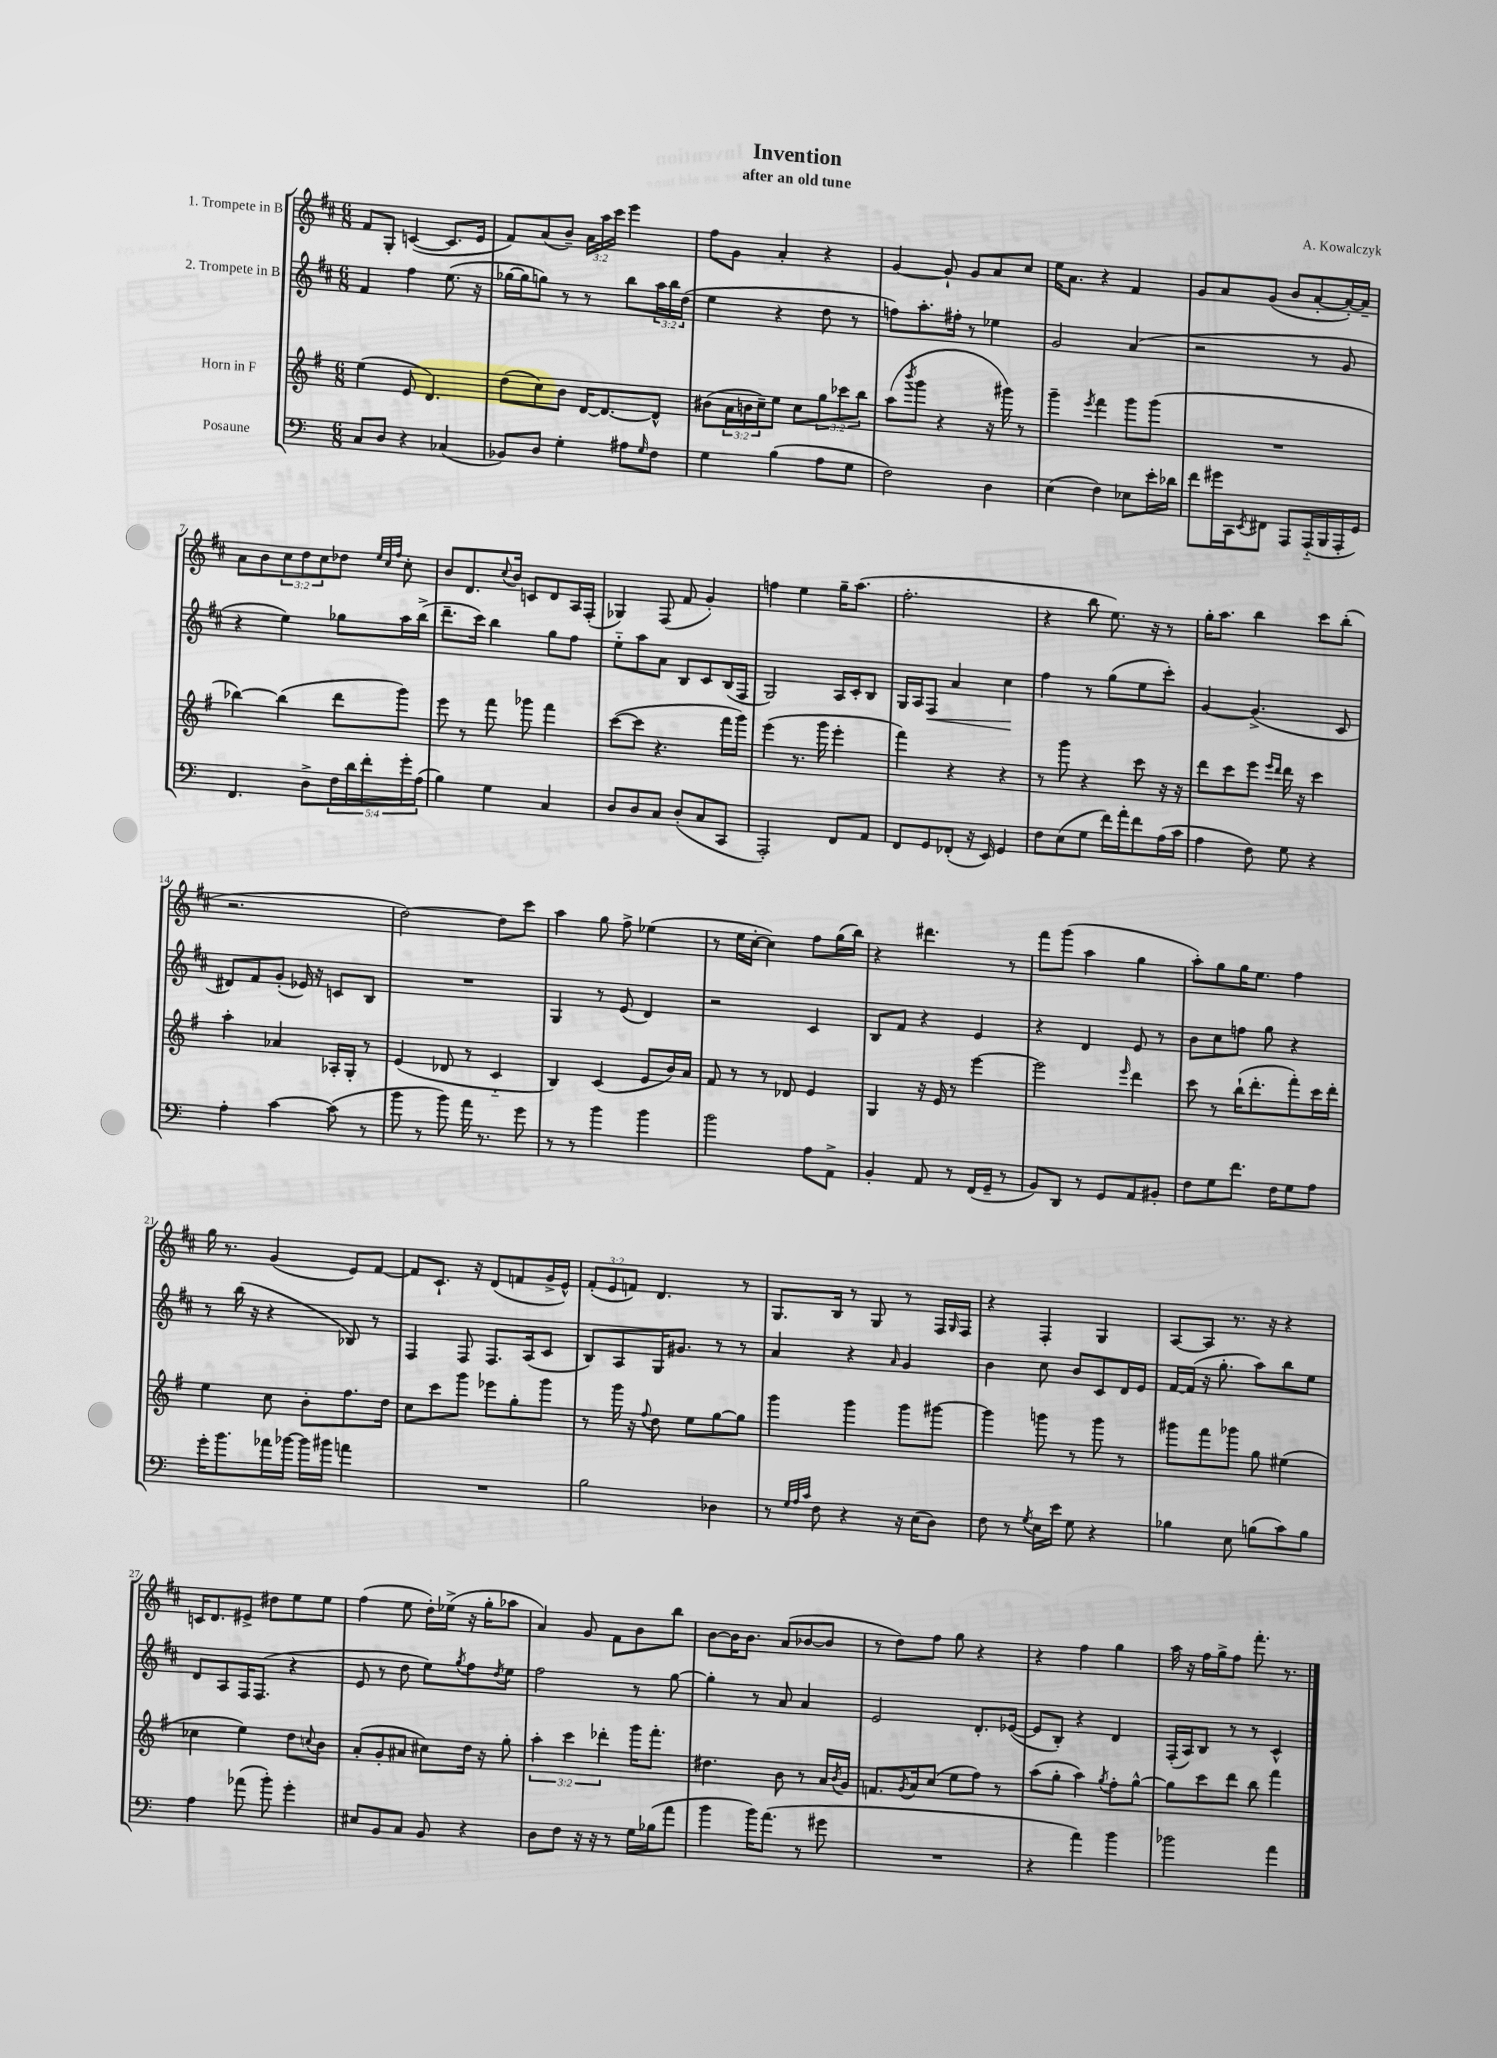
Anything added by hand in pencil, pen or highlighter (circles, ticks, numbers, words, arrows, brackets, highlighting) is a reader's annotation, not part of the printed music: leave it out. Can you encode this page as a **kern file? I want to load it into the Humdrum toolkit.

**kern	**kern	**kern	**dynam	**kern
*part4	*part3	*part2	*part2	*part1
*staff4	*staff3	*staff2	*staff2	*staff1
*I"Posaune	*I"Horn in F	*I"2. Trompete in B	*	*I"1. Trompete in B
*clefF4	*clefG2	*clefG2	*	*clefG2
*k[]	*k[f#]	*k[f#c#]	*	*k[f#c#]
*M6/8	*M6/8	*M6/8	*	*M6/8
=1	=1	=1	=1	=1
8C/L	(4ee\	4f#/	.	8f#/L
8D/J	.	.	.	8G'/J
4r	8e/	4ff#\	.	([4cn/
.	4.d/)	.	.	.
(4C-X/	.	(8.ee\	.	8.c/L]
.	.	16r	.	16e/Jk
=2	=2	=2	=2	=2
8BB-X/L)	(8dd\L	[16gg-X\LL	.	8f#/L)
.	.	16gg-\J]	.	.
8D/J	8cc\)	8ggn\J)	.	(8a/
4G'\	8b\J	8r	.	8b~/J)
.	[16d/KL	8r	.	24a\LL
.	.	.	.	24aa\
.	8.d/_	.	.	.
.	.	.	.	24ccc#\JJ
8A#X\L	.	8bb\L	.	4eee\
16qqG/	.	.	.	.
8F\J	8d^^/J]	24aa\L	.	.
.	.	24bb\	.	.
.	.	(24dd\JJ	.	.
=3	=3	=3	=3	=3
4G\	(8b#X\L	4ee\	.	8ff#\L
.	24a\L	.	.	8g\J
.	24bn\	.	.	.
.	24cc~\J)	.	.	.
(4B\	8ee\J	4r	.	4a'/
.	8cc\L	.	.	.
8A\L	12gg\	8dd\	.	4r
.	12ccc-X\	.	.	.
8G\J	.	8r	.	.
.	12bb\J	.	.	.
=4	=4	=4	=4	=4
2F\)	(8aa\L	8ffn\L)	.	[4g/
.	8qbbb/	.	.	.
.	8ggg\J	8.aa'\	.	.
.	4r	.	.	8g`/]
.	.	16ff#X'\Jk	.	.
.	.	8r	.	8g/L
4D\	16r	4ee-X\	.	8a/
.	16ggg#X\)	.	.	.
.	8r	.	.	8cc#/J
=5	=5	=5	=5	=5
(4E\	4ggg~\	2g/	.	16ee\KL
.	.	.	.	8.a\J
.	8qeee/	.	.	.
4F\)	4fff#\	.	.	4r
8E-X\L	8ggg\L	(4a/	.	4f#/
16e'\L	(8ggg\J	.	.	.
16d-X\JJ	.	.	.	.
=6	=6	=6	=6	=6
8f\L	2.r	2r	.	8g/L
16g#X\L	.	.	.	8a/
16CC\J	.	.	.	.
8qEE/	.	.	.	.
8FF#X\J	.	.	.	(8g/J
8AAA/L	.	.	.	8b/L
(16AAA/L	.	8r	.	[8a'/
16BBB/	.	.	.	.
16AAA'/	.	8g/	.	16a'/L_)
16GG/JJ)	.	.	.	16a~/JJ]
!!LO:LB:g=z
=7	=7	=7	=7	=7
4.FF/	[4bb-X\)	4r	.	8a\L
.	.	.	.	8b\
.	(4bb-\]	4ee\)	.	12cc#\
.	.	.	.	12dd\
8D^\L	.	.	.	.
.	.	.	.	12cc#\
20F\L	8ddd\L	8gg-X\L	.	8dd-X\J
20d\	.	.	.	.
20f'\	.	.	.	.
.	.	.	.	32qqee/LLL
.	.	.	.	32qqcc#/
.	.	.	.	32qqff#/JJJ
.	8ggg\J)	16aa\L	.	8cc#'\
20g'\	.	.	.	.
.	.	(16bb^\JJ	.	.
(20A\JJ	.	.	.	.
=8	=8	=8	=8	=8
4B\)	8eee\	8.ddd~\L	.	8b/L
.	8r	.	.	8.d/
.	.	16ccc#\Jk)	.	.
4G\	8fff#\	4bb\	.	.
.	.	.	.	8qqcc#/
.	.	.	.	16b/Jk
.	8ggg-X\	.	.	8cn/L
4C/	4fff#\	8gg\L	.	8d/
.	.	8ff#\J	.	16A/L
.	.	.	.	(16F#'/JJ
=9	=9	=9	=9	=9
8D/L	([8ccc\L	8ee\L	.	4G-X/)
8D/	8ccc\J]	8aa\	.	.
8C/J	4.r	8a\J	.	(8F#/
(8D'/L	.	8B/L	.	8f#/
8C/	.	8c#/	.	4g'/)
8CC/J	16fff#\LL	(16B/L	.	.
.	16ggg\JJ)	16F#/JJ	.	.
=10	=10	=10	=10	=10
2AAA'/)	(4eee\	2G/)	.	4ffn\
.	8.r	.	.	4ee\
.	16ggg\	.	.	.
8FF/L	4eee'\	16A/LL	.	16gg~\KL
.	.	16c#'/J	.	(8.aa\J
8AA/J	.	8B/J	.	.
=11	=11	=11	=11	=11
8FF/L	4fff#\)	16G/LL	.	2.ff#'\
.	.	16A/J	.	.
!	!	!	!LO:HP:b	!
8GG/	.	8F#/J	<	.
(8FF-X'/J	4r	4a/	.	.
16r	.	.	.	.
16EE/)	.	.	.	.
4GG/	4r	4cc#\	.	.
.	.	.	[	.
=12	=12	=12	=12	=12
8F\L	8r	4ff#\	.	4r
(8E\	8ggg\	.	.	.
8G\J	4r	8r	.	8bb\
16f\LL)	.	(8gg\L	.	8.ee\)
16a'\J	.	.	.	.
8f\	8ccc\	8ee\	.	.
.	.	.	.	16r
(16A\L	16r	8ccc#'\J)	.	8r
16c\JJ	16r	.	.	.
=13	=13	=13	=13	=13
4A\	8ddd\L	[4g/	.	16gg'\KL
.	.	.	.	8.aa\J
.	8ccc\	.	.	.
8F\)	8eee\J	(4.g^/]	.	4bb\
.	16qqeee/LL	.	.	.
.	16qqddd/JJ	.	.	.
8G\	16ddd\	.	.	.
.	16r	.	.	.
4r	4ccc\	.	.	8ccc#\L
.	.	8c#/	.	(8bb'\J
!!LO:LB:g=z
=14	=14	=14	=14	=14
4A'\	4aa'\	8d#X/L)	.	2.r
.	.	8f#/	.	.
[4c\	4a-X/	(8g'/J	.	.
.	.	16e-X/)	.	.
.	.	16r	.	.
(8c\]	16A-X'/LL	8cn/L	.	.
.	16G'/JJ	.	.	.
8r	8r	8B/J	.	.
=15	=15	=15	=15	=15
8b\	(4e/	2.r	.	[2dd\)
8r	.	.	.	.
8b\)	8d-X/	.	.	.
16a\	8r	.	.	.
8.r	.	.	.	.
.	4c/	.	.	8dd\L]
8g\	.	.	.	8ccc#\J
=16	=16	=16	=16	=16
8r	4B/)	4G/	.	4aa\
8r	.	.	.	.
4b\	(4c/	8r	.	8gg\
.	.	(8e/	.	8ff#^\
4b\	8e/L	4d/)	.	(4ee-X\
.	16b/L)	.	.	.
.	16a/JJ	.	.	.
=17	=17	=17	=17	=17
2b\	8f#/	2r	.	8r
.	8r	.	.	16ee\LL
.	.	.	.	[16cc#'\JJ
.	8r	.	.	4cc#\])
.	8d-X/	.	.	.
8A\L	4e/	4c#/	.	8ff#\L
8AA^\J	.	.	.	(16gg\L
.	.	.	.	16bb\JJ)
=18	=18	=18	=18	=18
4BB'/	4G/	8B/L	.	4r
.	.	8f#/J	.	.
8AA/	16r	4r	.	4.ddd#X\
.	16e/	.	.	.
8r	8r	.	.	.
(16FF/LL	[4eee\	4e/	.	.
16GG~/JJ	.	.	.	.
8r	.	.	.	8r
=19	=19	=19	=19	=19
8BB/L)	2eee\]	4r	.	8fff#\L
8DD/J	.	.	.	(8ggg\J
8r	.	4d/	.	4aa\
8GG/L	.	.	.	.
.	16qqeee/	.	.	.
8AA/	4ddd\	8e/	.	4gg\
8BB#X'/J	.	8r	.	.
=20	=20	=20	=20	=20
8F\L	8ccc\	8b\L	.	8aa'\L)
8G\	8r	8cc#\	.	8gg\
8.f\J	(16bb`\KL	8ffn\J	.	16gg\K
.	8.ddd'\	.	.	8.ee\J
.	.	8gg\	.	.
16F\KL	.	.	.	.
8G\	8fff#'\)	4r	.	4ff#\
8A\J	16ccc\L	.	.	.
.	16ddd'\JJ	.	.	.
!!LO:LB:g=z
=21	=21	=21	=21	=21
16g'\KL	4ee\	8r	.	16gg\
8.b\	.	.	.	8.r
.	.	(16bb\	.	.
.	.	16r	.	.
16a-X\L	8cc\	4r	.	(4g/
[16b-X\JJ	.	.	.	.
16b-\LL]	8b'\L	.	.	.
16b#X\JJ	.	.	.	.
4an\	8.ff#\	8B-X/)	.	8e/L)
.	.	8r	.	[8f#/J
.	16dd\Jk	.	.	.
=22	=22	=22	=22	=22
2.r	8cc\L	4F#/	.	8f#/L]
.	8ccc\	.	.	8.c#`/J
.	8ggg\J	8F#/	.	.
.	.	.	.	16r
.	8eee-X\L	8.F#/L	.	(8d/L
.	8gg'\	.	.	8fn/
.	.	(16A/k	.	.
.	8ggg\J	8c#/J	.	16g^/L
.	.	.	.	16e^^/JJ)
=23	=23	=23	=23	=23
2B\	8r	8B/L)	.	(12f#'/L
.	.	.	.	12e/
.	16ggg\	8A/	.	.
.	.	.	.	12fn/J)
.	16r	.	.	.
.	8qqff#/	.	.	.
.	8dd\	16G/K	.	4.d/
.	.	8.g#X/J	.	.
.	8ee\L	.	.	.
4D-X\	[8gg\	8r	.	.
.	8gg\J]	8r	.	8r
=24	=24	=24	=24	=24
8r	4ggg\	4a/	.	8.G/L
32qqG/LLL	.	.	.	.
32qqA/	.	.	.	.
32qqc/JJJ	.	.	.	.
8F\	.	.	.	.
.	.	.	.	16B/Jk
4r	4ggg\	4r	.	8r
.	.	.	.	8G/
.	.	16qqa/	.	.
16r	8ggg\L	4g/	.	8r
(16E\KL	.	.	.	.
8D\J)	[8ggg#X\J	.	.	16F#/LL
.	.	.	.	16qqG/
.	.	.	.	16F#/JJ
=25	=25	=25	=25	=25
8F\	4ggg#\]	4b\	.	4r
8r	.	.	.	.
8qG/	.	.	.	.
16E\LL	8gggn\	8cc#\	.	4F#'/
16e\JJ	.	.	.	.
8G\	8r	8b/L	.	.
4r	8ggg\	8c#/	.	4G/
.	8r	16d/L	.	.
.	.	16e/JJ	.	.
=26	=26	=26	=26	=26
4B-X\	8ggg#X\L	[16f#/LL	.	[8A/L
.	.	(16f#/JJ]	.	.
.	8fff#\	16r	.	8A/J]
.	.	8.gg'\	.	.
8E\	8ggg-X\J	.	.	8.r
(8Bn\L	8gg\	8aa\L)	.	.
.	.	.	.	16r
8c\)	(4ee#X\	8bb\	.	4r
8B\J	.	8ee\J	.	.
!!LO:LB:g=z
=27	=27	=27	=27	=27
4A\	4cc-X\	8d/L	.	16cn/KL
.	.	.	.	8.d/
.	.	8A/	.	.
(8a-X\	4ee\)	16F#/K	.	8e#X^/J
.	.	(8.F#/J	.	.
8b'\)	.	.	.	8dd#X\L
4g'\	8dd\L	4r	.	8ee\
.	8qqccn/	.	.	.
.	8b\J	.	.	8ee\J
=28	=28	=28	=28	=28
8E#X/L	(8a'/L	8e/	.	(4ff#\
8BB/	8g'/	8r	.	.
8C/J	8a#X/J	8dd\	.	8ee\
8BB/	8cc#X\L)	8ee\L)	.	16dd'\LL)
.	.	.	.	(16ee-X^\JJ
.	.	8qgg/	.	.
4r	16dd\Jk	8ff#\	.	16r
.	16r	.	.	16gg'\KL
.	.	8qdd/	.	.
.	8gg'\	8ee\J	.	8aa-X\J
=29	=29	=29	=29	=29
8D\L	6aa'\	2ff#\	.	4a/)
8F\J	.	.	.	.
.	6ccc\	.	.	.
16r	.	.	.	8g/
16r	.	.	.	.
.	6ddd-X'\	.	.	.
8r	.	.	.	8f#\L
16G\LL	16ggg\KL	8r	.	8b\
(16B-X\J	8.fff#'\J	.	.	.
8a\J	.	[8gg\	.	8bb\J
=30	=30	=30	=30	=30
4b\	4.dd#X\	4gg'\]	.	[8b\L
.	.	.	.	16b\K]
.	.	.	.	8.b\J
16b\KL)	.	8r	.	.
(8.a\J	.	.	.	.
.	8b\	8a/	.	(8a/L
8r	8r	4a/	.	[8b-X/
8g#X\	16a/LL	.	.	8b-/J]
.	8qb/	.	.	.
.	16g/JJ	.	.	.
=31	=31	=31	=31	=31
2.r	8.fn/L	2e/	.	8r
.	.	.	.	8dd\L)
.	8qg/	.	.	.
.	16a/k	.	.	.
.	(8cc/J	.	.	8ff#\J
.	8ee\L	.	.	8gg\
.	8ff#\J)	8.d'/L	.	4r
.	8r	.	.	.
.	.	([16e-X/Jk	.	.
=32	=32	=32	=32	=32
4r	(8aa\L	8e-/L]	.	4r
.	8gg'\J	8B'/J)	.	.
4a\)	4aa\)	4r	.	4ff#\
.	8qgg/	.	.	.
4b\	8ff#'\L	4d/	.	4gg\
.	[8gg^^\J	.	.	.
=33	=33	=33	=33	=33
2b-X\	8gg\L]	(16F#'/LL	.	16aa\
.	.	16A/J)	.	16r
.	8ccc\	8B/J	.	16ff#\LL
.	.	.	.	16gg^\J
.	8ddd\J	8r	.	8ff#\J
.	8bb\	8r	.	8.fff#'\
4a\	4fff#\	4c#^^/	.	.
.	.	.	.	8.r
==	==	==	==	==
*-	*-	*-	*-	*-
